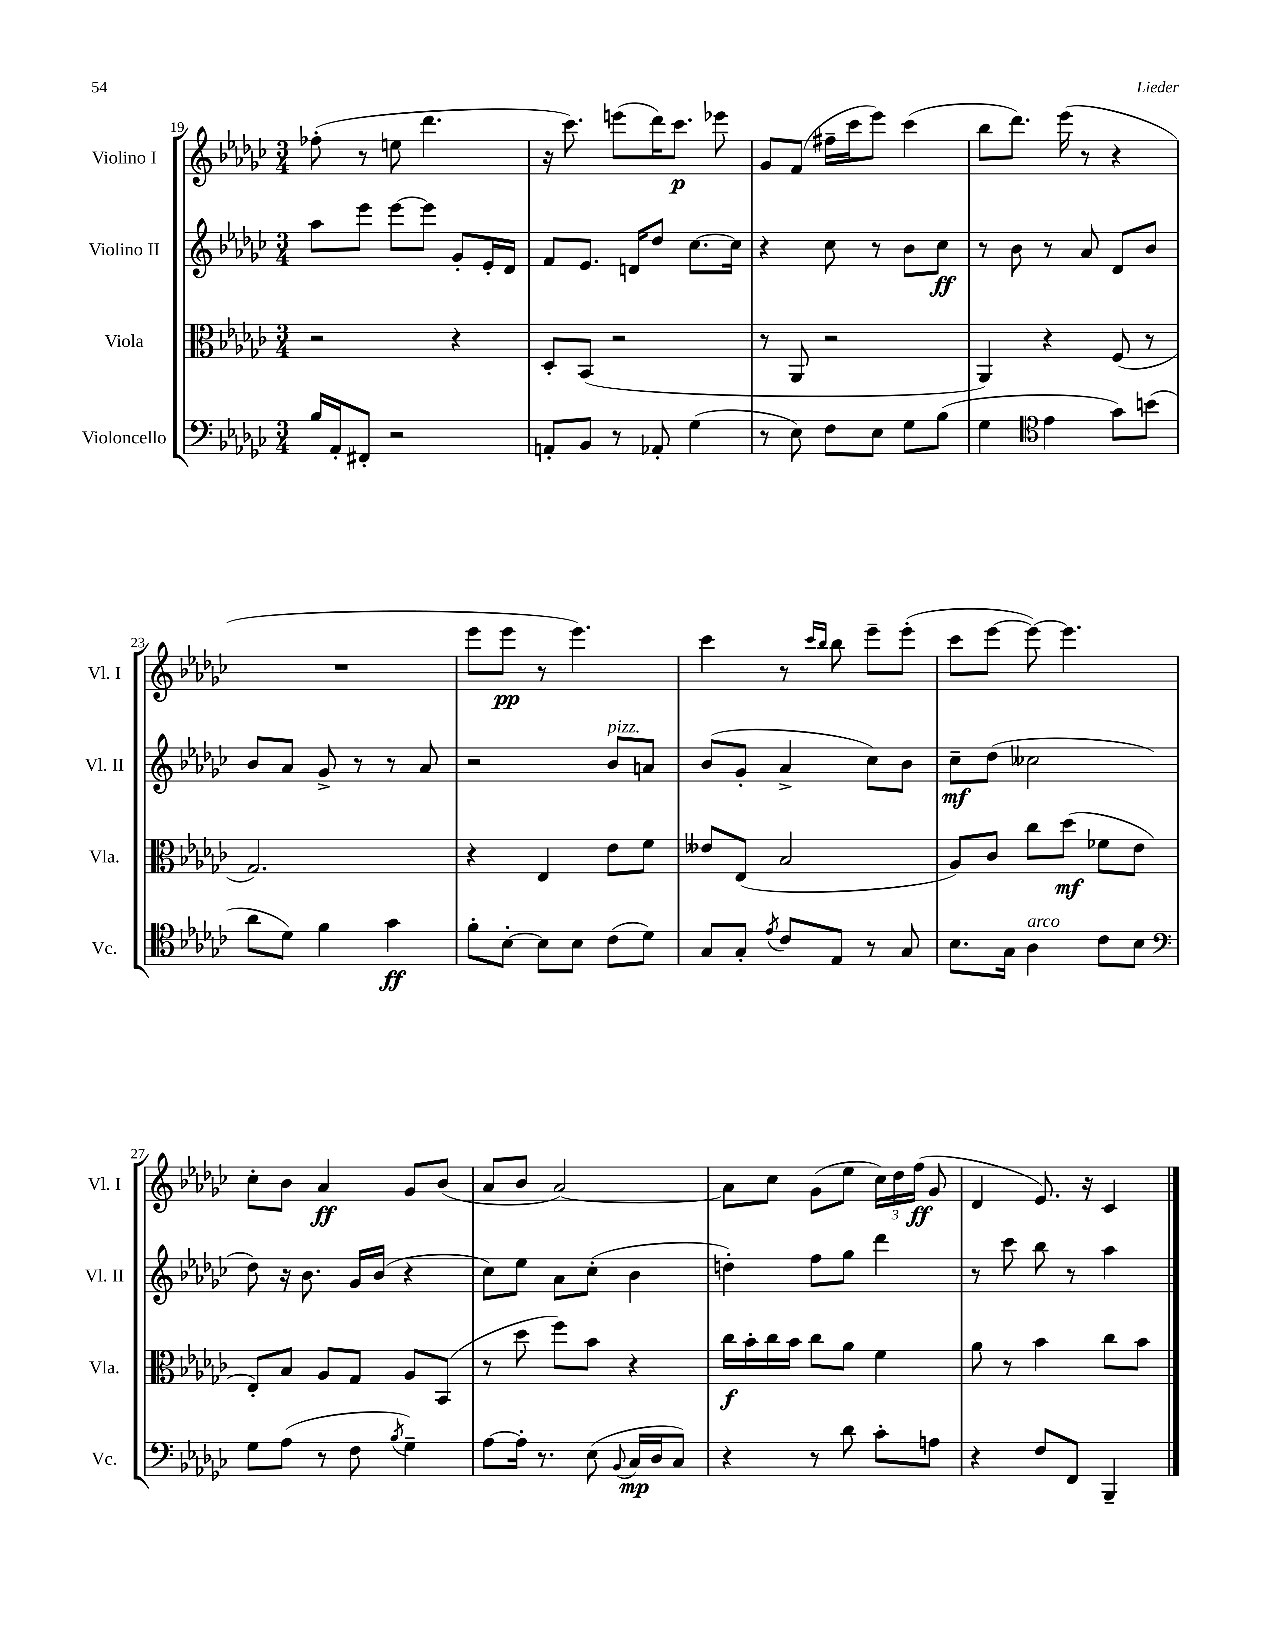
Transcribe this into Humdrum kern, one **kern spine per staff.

**kern	**kern	**kern	**kern
*staff4	*staff3	*staff2	*staff1
*clefF4	*clefC3	*clefG2	*clefG2
*k[b-e-a-d-g-c-]	*k[b-e-a-d-g-c-]	*k[b-e-a-d-g-c-]	*k[b-e-a-d-g-c-]
*M3/4	*M3/4	*M3/4	*M3/4
16B-	2r	8aa-	(8ff-'
16AA-'	.	.	.
8FF#'	.	8eee-	8r
2r	.	[8eee-	8ee
.	.	8eee-]	4.ddd-
.	4r	8g-'	.
.	.	16e-'	.
.	.	16d-	.
=	=	=	=
8AA'	8D-'	8f	16r
.	.	.	8.ccc-)
8BB-	(8BB-	8.e-	.
8r	2r	.	(8eee
.	.	16d	.
8AA-'	.	8dd-	16ddd-)
.	.	.	8.ccc-
(4G-	.	[8.cc-	.
.	.	.	8eee-
.	.	16cc-]	.
=	=	=	=
8r	8r	4r	8g-
8E-)	8AA-	.	(8f
8F	2r	8cc-	16ff#~
.	.	.	16ccc-
8E-	.	8r	8eee-)
8G-	.	8b-	(4ccc-
(8B-	.	8cc-	.
=	=	=	=
4G-	4AA-)	8r	8bb-
.	.	8b-	8.ddd-)
*clefC4	*	*	*
4e-	4r	8r	.
.	.	.	(16eee-
.	.	8a-	8r
8g-)	(8F	8d-	4r
(8b	8r	8b-	.
=	=	=	=
8a-	2.G-)	8b-	2.r
8d-)	.	8a-	.
4f	.	8g-^	.
.	.	8r	.
4g-	.	8r	.
.	.	8a-	.
=	=	=	=
8f'	4r	2r	8eee-
[8B-'	.	.	8eee-
8B-]	4E-	.	8r
8B-	.	.	4.eee-)
(8c-	8e-	8b-	.
8d-)	8f	8a	.
=	=	=	=
8G-	8e--	(8b-	4ccc-
8G-'	(8E-	8g-'	.
8qe-	.	.	.
8c-	2B-	4a-^	8r
.	.	.	16qqccc-
.	.	.	16qqbb-
8E-	.	.	8bb-
8r	.	8cc-)	8eee-~
8G-	.	8b-	(8eee-'
=	=	=	=
8.B-	8A-)	8cc-~	8ccc-
.	8c-	(8dd-	[8eee-
16G-	.	.	.
4A-	8cc-	2cc--	8eee-_)
.	(8dd-	.	4.eee-]
8c-	8f-	.	.
8B-	8e-	.	.
=	=	=	=
*clefF4	*	*	*
8G-	8E-')	8dd-)	8cc-'
(8A-	8B-	16r	8b-
.	.	8.b-	.
8r	8A-	.	4a-
8F	8G-	16g-	.
.	.	(16b-	.
8qB-	.	.	.
4G-~)	8A-	4r	8g-
.	(8BB-	.	(8b-
=	=	=	=
[8A-	8r	8cc-)	8a-
16A-']	8dd-	8ee-	8b-
8.r	.	.	.
.	8ff)	8a-	[2a-)
(8E-	8b-	(8cc-'	.
8qqBB-	.	.	.
16C-	4r	4b-	.
16D-	.	.	.
8C-)	.	.	.
=	=	=	=
4r	16cc-	4dd')	8a-]
.	16b-'	.	.
.	16cc-	.	8cc-
.	16b-	.	.
8r	8cc-	8ff	(8g-
8d-	8a-	8gg-	8ee-
8c-'	4f	4ddd-	24cc-)
.	.	.	24dd-
.	.	.	(24ff
8A	.	.	8g-
=	=	=	=
4r	8a-	8r	4d-
.	8r	8ccc-	.
8F	4b-	8bb-	8.e-)
8FF	.	8r	.
.	.	.	16r
4BBB-~	8cc-	4aa-	4c-
.	8b-	.	.
==	==	==	==
*-	*-	*-	*-
